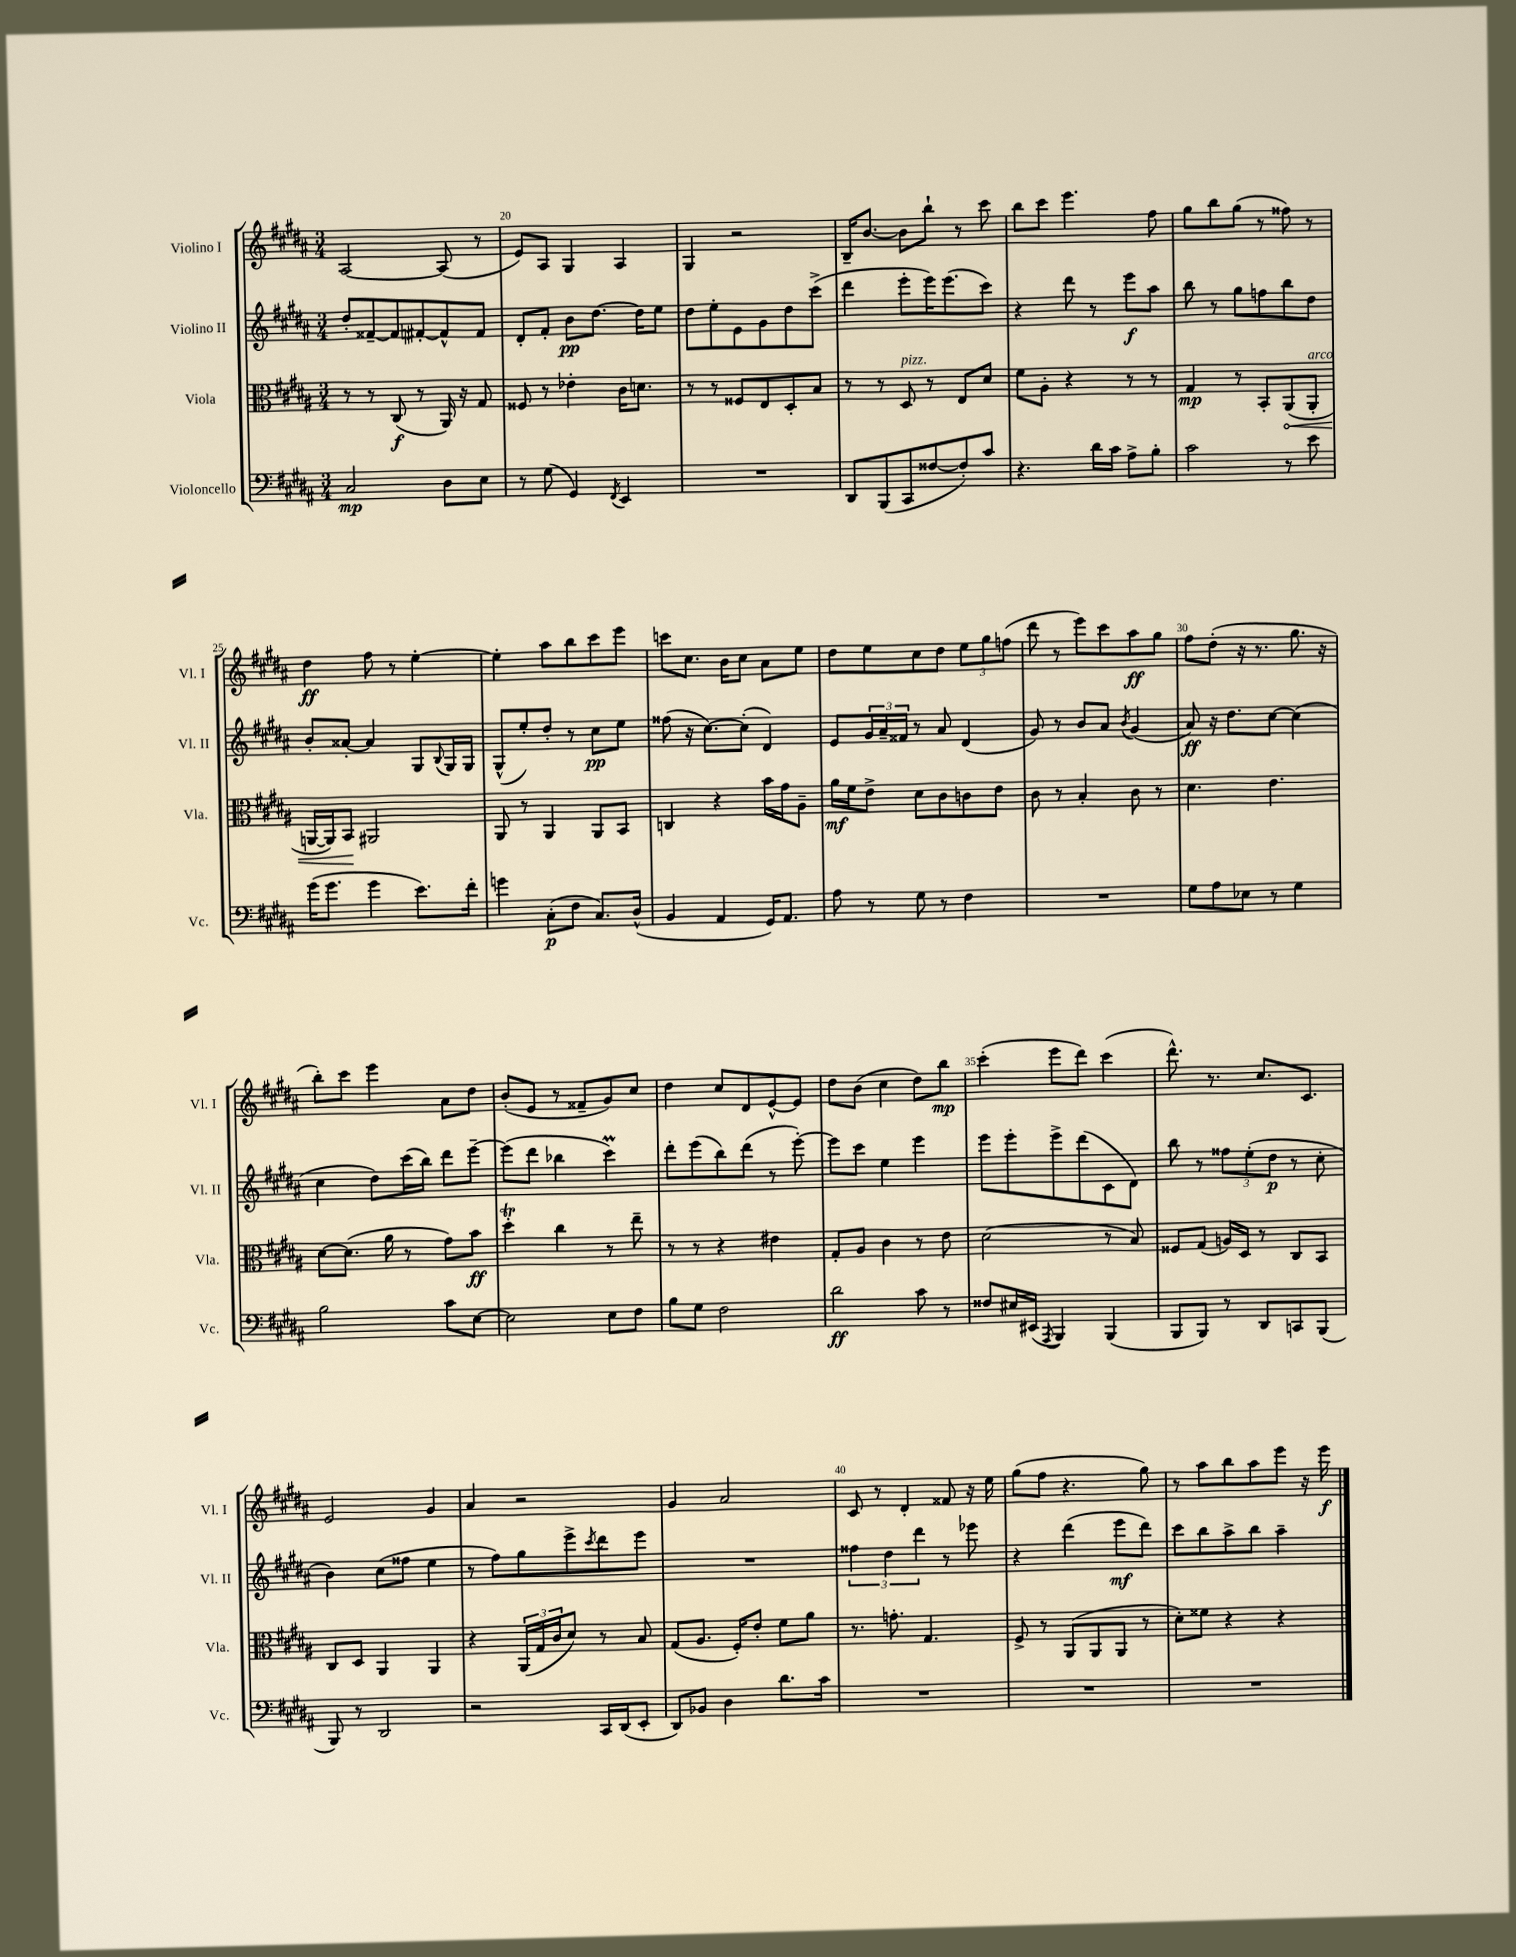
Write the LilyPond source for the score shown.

<<
\new StaffGroup <<
\new Staff = "s0" \with { instrumentName = "Violino I" shortInstrumentName = "Vl. I" } {
    \clef treble \key b \major \numericTimeSignature \time 3/4
    ais2~ ais8( r8 |
    e'8) ais8 gis4 ais4 |
    gis4 r2 |
    b16-- b'8.~ b'8 b''8-! r8 cis'''8 |
    b''8 cis'''8 e'''4. fis''8 |
    gis''8 b''8 gis''8( r8 fisis''8) r8 |
    dis''4\ff fis''8 r8 e''4~-. |
    e''4-. ais''8 b''8 cis'''8 e'''8 |
    c'''8 cis''8. b'16 cis''8 ais'8 e''8 |
    dis''8 e''8 cis''8 dis''8 \tuplet 3/2 { e''8 gis''8 f''8( } |
    dis'''8 r8 e'''8) cis'''8 ais''8\ff gis''8 |
    fis''8 dis''8-.( r16 r8. gis''8. r16 |
    b''8-.) cis'''8 e'''4 ais'8 dis''8 |
    b'8-.( e'8 r8 fisis'8-- gis'8) cis''8 |
    dis''4 cis''8 dis'8 e'8~-^ e'8 |
    dis''8 b'8( cis''4 dis''8) b''8\mp |
    cis'''4-.( e'''8 dis'''8) cis'''4( |
    dis'''8.-^) r8. cis''8. cis'8. |
    e'2 gis'4 |
    ais'4 r2 |
    gis'4 ais'2 |
    cis'8 r8 dis'4-. fisis'8 r16 e''16 |
    gis''8( fis''8 r4. gis''8) |
    r8 ais''8 b''8 ais''8 e'''8 r16 e'''16\f \bar "|." |
}
\new Staff = "s1" \with { instrumentName = "Violino II" shortInstrumentName = "Vl. II" } {
    \clef treble \key b \major \numericTimeSignature \time 3/4
    dis''8-. fisis'8~-- fisis'8 fis'8~-. fis'8-^ fis'8 |
    dis'8-. fis'8-. b'8\pp dis''8.~ dis''16 e''8 |
    dis''8 e''8-. e'8 gis'8 dis''8 cis'''8->( |
    dis'''4 e'''8-. e'''16) e'''8.( cis'''8) |
    r4 dis'''8 r8 e'''8\f ais''8 |
    b''8 r8 gis''8 f''8 b''8 dis''8 |
    b'8-. aisis'8~-. aisis'4 gis8 \appoggiatura { b8 } gis16 gis16 |
    gis8-^( e''8-.) dis''8-. r8 cis''8\pp e''8 |
    fisis''8( r16 cis''8.~) cis''8-.( dis'4) |
    e'8 \tuplet 3/2 { gis'16 ais'16-- fisis'16 } r8 ais'8 dis'4( |
    gis'8) r8 b'8 ais'8 \acciaccatura { b'8 } gis'4( |
    ais'8\ff) r16 dis''8. cis''8~ cis''4( |
    cis''4 dis''8) cis'''16( b''16) dis'''8 e'''8~-- |
    e'''8( dis'''8 bes''4 cis'''4\prall) |
    dis'''8-. e'''8( b''8) dis'''8( r8 e'''8~-.) |
    e'''8 cis'''8 e''4 e'''4 |
    e'''8 e'''8-. e'''8-> dis'''8( cis'8 dis'8) |
    b''8 r8 \tuplet 3/2 { fisis''8 e''8-.( dis''8\p } r8 cis''8-. |
    b'4) cis''8( fisis''8 e''4 |
    r8 fis''8) gis''8 e'''8-> \acciaccatura { cis'''8 } dis'''8 e'''8 |
    R2. |
    \tuplet 3/2 { fisis''4 dis''4 dis'''4 } r8 ees'''8 |
    r4 dis'''4( e'''8\mf dis'''8) |
    cis'''8 b''8 ais''8-> b''8 ais''4-- \bar "|." |
}
\new Staff = "s2" \with { instrumentName = "Viola" shortInstrumentName = "Vla." } {
    \clef alto \key b \major \numericTimeSignature \time 3/4
    r8 r8 cis8\f( r8 ais,16) r16 gis8 |
    fisis8 r8 ees'4-. cis'16 d'8. |
    r8 r8 fisis8 e8 dis8-. b8 |
    r8 r8 dis8^\markup { \italic "pizz." } r8 e8 dis'8 |
    fis'8 ais8-. r4 r8 r8 |
    gis4\mp r8 b,8-. \once \override Hairpin.circled-tip = ##t ais,8\<( ais,8-.^\markup { \italic "arco" } |
    a,16~ a,16) b,8\! ais,2 |
    ais,8 r8 ais,4 ais,8 b,8 |
    c4 r4 b'16 gis'16 ais8-- |
    ais'16\mf fis'16 e'8-> dis'8 cis'8 c'8 e'8 |
    cis'8 r8 b4-. cis'8 r8 |
    dis'4. e'4. |
    dis'8~ dis'8.( ais'16 r8 gis'8) b'8\ff |
    dis''4-.\trill cis''4 r8 e''8-- |
    r8 r8 r4 eis'4 |
    gis8-. ais8 cis'4 r8 e'8 |
    dis'2( r8 b8) |
    fisis8 gis8( a16) dis16 r8 cis8 b,8 |
    cis8 dis8 ais,4 ais,4 |
    r4 \tuplet 3/2 { ais,16( gis16 cis'16 } dis'8) r8 b8 |
    gis8( ais8. fis16-.) e'8-. fis'8 ais'8 |
    r8. g'8.-. gis4. |
    fis8-> r8 ais,8( ais,8 ais,8 r8 |
    dis'8-.) fisis'8 r4 r4 \bar "|." |
}
\new Staff = "s3" \with { instrumentName = "Violoncello" shortInstrumentName = "Vc." } {
    \clef bass \key b \major \numericTimeSignature \time 3/4
    cis2\mp dis8 e8 |
    r8 gis8( gis,4) \acciaccatura { fis,8 } e,4 |
    R2. |
    dis,8 b,,8( cis,8 fisis8~ fisis8-.) cis'8 |
    r4. dis'16 cis'16 ais8-> b8-. |
    cis'2 r8 e'8 |
    gis'16( gis'8. gis'4 e'8.) fis'16-. |
    g'4 cis8-.\p( fis8 cis8.) dis16-^( |
    b,4 ais,4 gis,16) ais,8. |
    ais8 r8 gis8 r8 fis4 |
    R2. |
    gis8 ais8 ees8 r8 gis4 |
    b2 cis'8 e8~ |
    e2 e8 fis8 |
    b8 gis8 fis2 |
    dis'2\ff cis'8 r8 |
    fisis8 eis16 eis,16( \acciaccatura { ais,,8 } b,,4) b,,4( |
    b,,8 b,,8) r8 dis,8 c,8 b,,8( |
    b,,8) r8 dis,2 |
    r2 cis,16 dis,16( e,8-. |
    dis,8) bes,8 dis4 dis'8. cis'16 |
    R2. |
    R2. |
    R2. \bar "|." |
}
>>
>>
\layout { \context { \Score currentBarNumber = #19 \override BarNumber.break-visibility = ##(#f #t #t) barNumberVisibility = #(every-nth-bar-number-visible 5) } }
